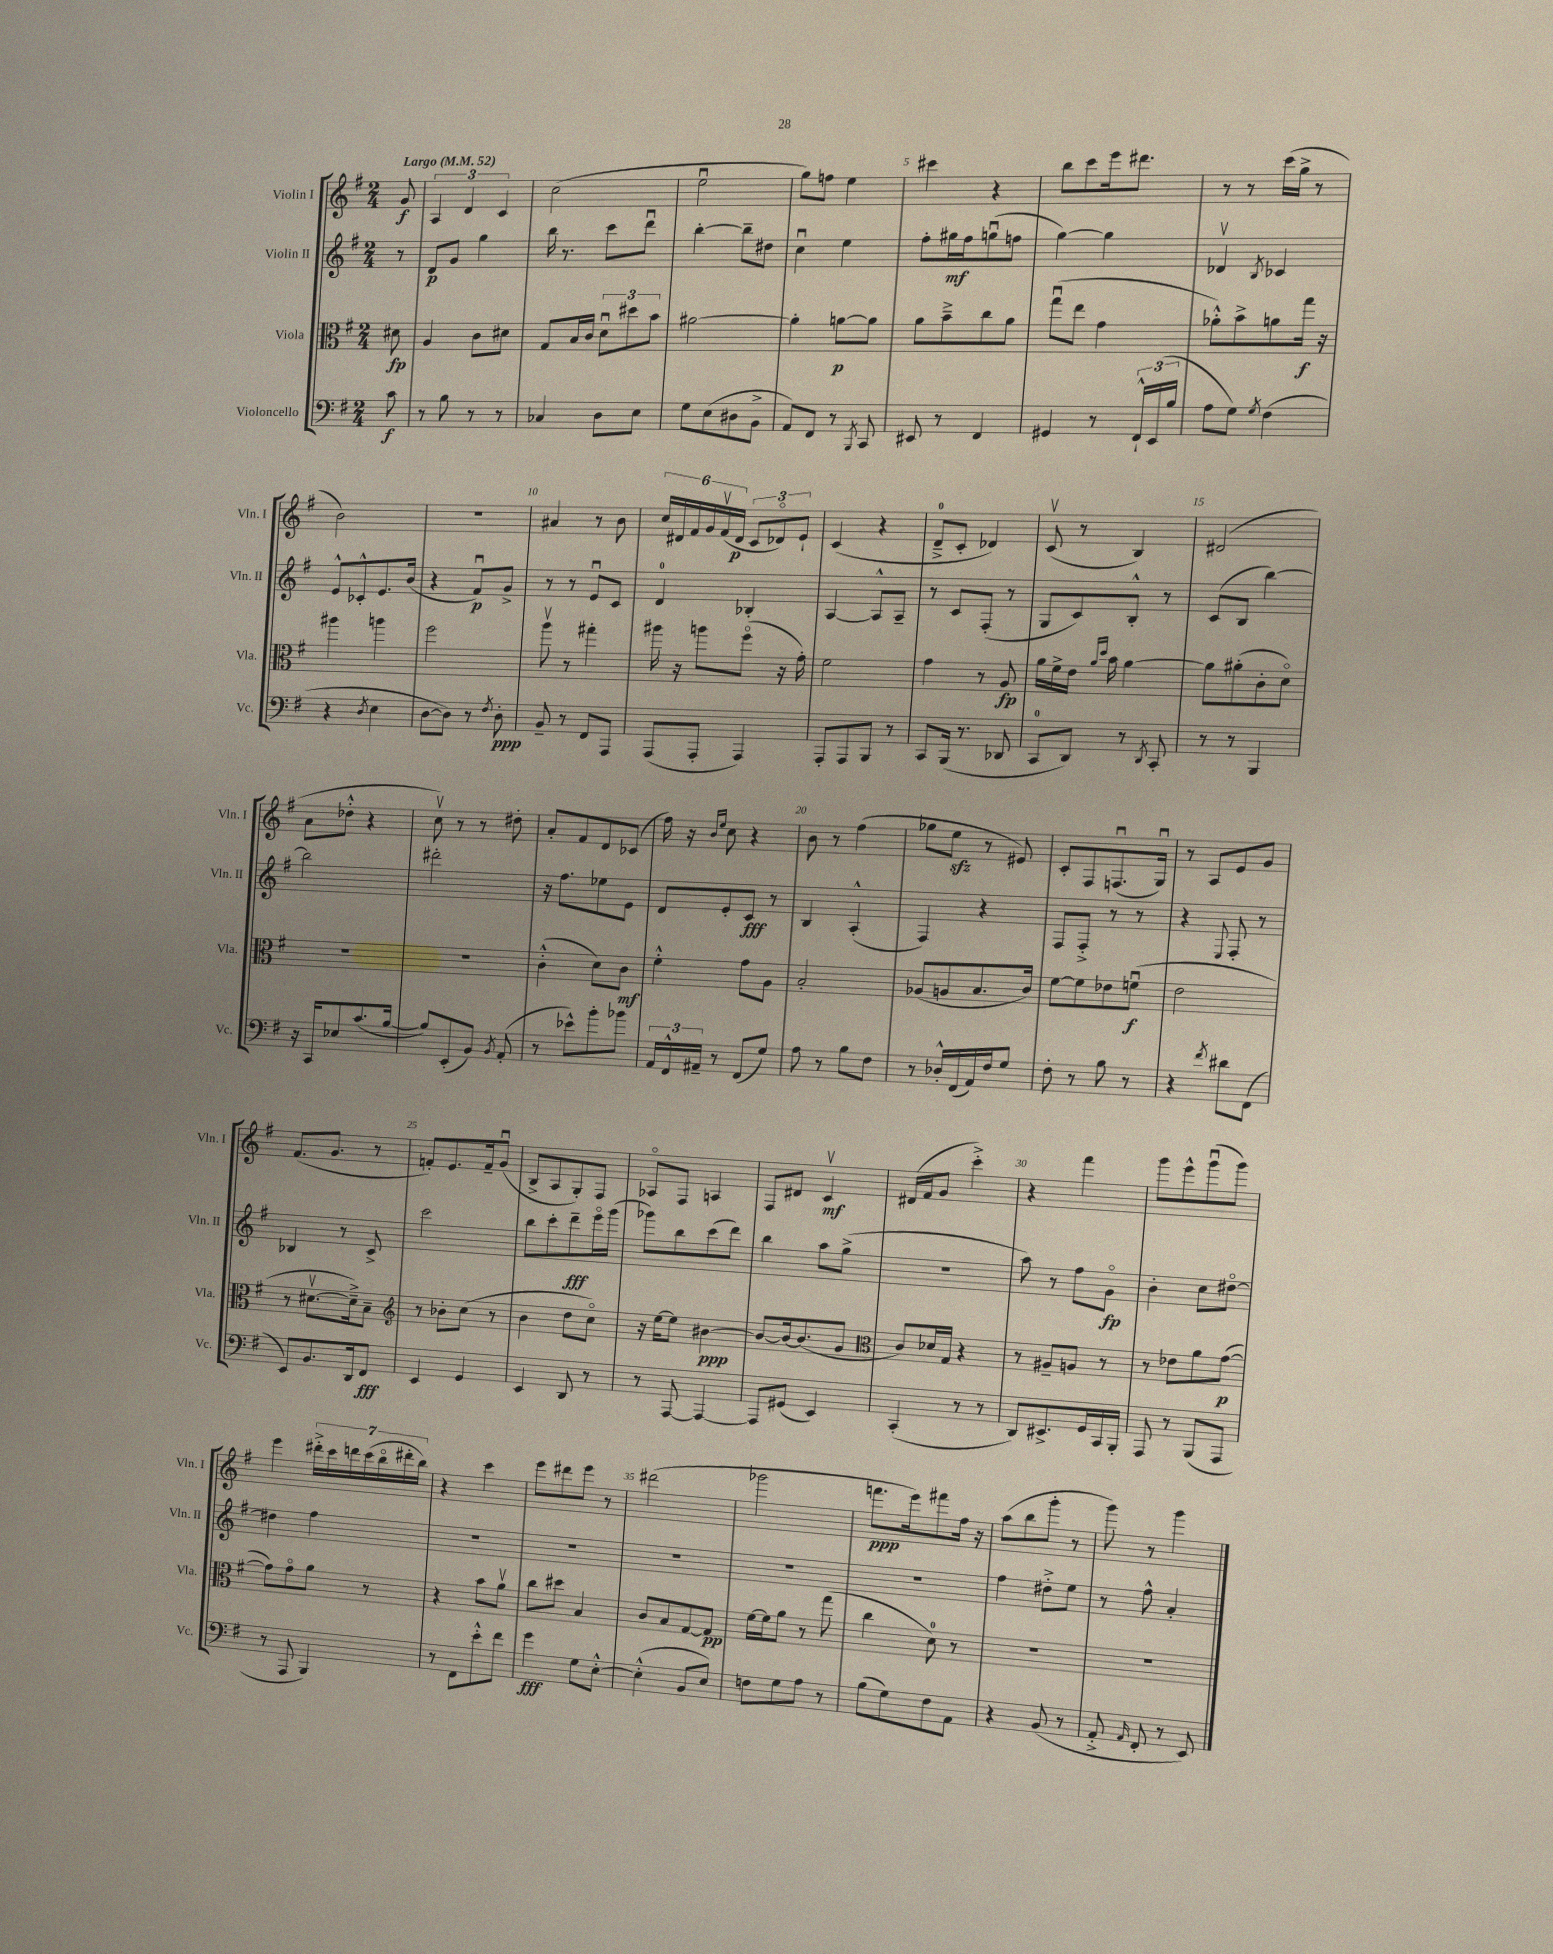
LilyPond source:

<<
\new StaffGroup <<
\new Staff = "s0" \with { instrumentName = "Violin I" shortInstrumentName = "Vln. I" } {
    \clef treble \key g \major \numericTimeSignature \time 2/4 \partial 8 \tempo "Largo" 4 = 52
    \autoBeamOff g'8\f |
    \tuplet 3/2 { a4 d'4 c'4 } |
    c''2( |
    e''2\downbow |
    g''8[) f''8] e''4 |
    cis'''4 r4 |
    b''8[ c'''8 e'''16 dis'''8.] |
    r8 r8 c'''16[( g''16]-> r8 |
    b'2) |
    r2 |
    ais'4 r8 b'8 |
    \tuplet 6/4 { c''16[ dis'16 fis'16 g'16 fis'16\upbow( dis'16]\p } \tuplet 3/2 { c'8[ des'8\flageolet) e'8]-! } |
    c'4( r4 |
    d'8[-0---> c'8]-. des'4) |
    c'8\upbow( r8 b4) |
    dis'2( |
    a'8[ des''8]-.-^ r4 |
    c''8\upbow) r8 r8 dis''8-. |
    a'8[-. fis'8 d'8 ces'8]( |
    fis''16) r16 \grace { b'16[ e''16] } c''8 r4 |
    b'8 r8 fis''4( |
    ges''8[ e''8]\sfz r8 eis'8) |
    c'8[-. fis8 f8.\downbow( g16]\downbow) |
    r8 a8[ e'8 g'8] |
    fis'8.[( g'8.] r8 |
    f'8[-.) e'8. f'16-- g'8]\downbow( |
    b8[-> a8 g8-.) fis8] |
    aes8[\flageolet fis8] a4 |
    fis8[ dis'8] c'4\upbow\mf |
    dis'16[( fis'16 g'8] c'''4-.->) |
    r4 fis'''4 |
    g'''8[ e'''8-^ g'''8\downbow( g'''8]) |
    e'''4 \tuplet 7/4 { dis'''16[-.-> c'''16 d'''16 c'''16( b''16\flageolet dis'''16-. b''16]) } |
    r4 c'''4 |
    e'''8[ dis'''8 e'''8] r8 |
    dis'''2( |
    ges'''2 |
    f'''8.[\ppp e'''16) fis'''8 fis''16] r16 |
    a''8[( b''8 g'''8]-. r8 |
    g'''8) r8 g'''4 \bar "|." |
}
\new Staff = "s1" \with { instrumentName = "Violin II" shortInstrumentName = "Vln. II" } {
    \clef treble \key g \major \numericTimeSignature \time 2/4 \partial 8
    \autoBeamOff r8 |
    d'8[\p g'8] g''4 |
    b''16 r8. c'''8[ d'''8]\downbow |
    b''4~-. b''8[-- dis''8] |
    c''4\downbow e''4 |
    fis''8[-. gis''16\mf fis''16 g''8\downbow( f''8] |
    g''4~) g''4 |
    des'4\upbow \acciaccatura { b8 } ces'4 |
    e'8[-^ ces'8-.-^ e'8. b'16]( |
    r4 fis'8[\downbow\p) g'8]-> |
    r8 r8 e'8[\downbow c'8] |
    d'4-0 bes4-. |
    a4~ a8[-^ a8]-- |
    r8 c'8[ fis8]-.( r8 |
    g8[ c'8) b8]-.-^ r8 |
    c'8[( b8] b''4~) |
    b''2 |
    dis'''2-. |
    r16 fis''8.[ ees''8 e'8] |
    d'8[ e'8-. c'8]\fff r8 |
    b4 a4-.-^( |
    fis4) r4 |
    fis8[ fis8]-.-> r8 r8 |
    r4 \appoggiatura { e8 } fis8-. r8 |
    bes4 r8 c'8-> |
    c'''2 |
    b''8[ c'''8-. d'''8--\fff e'''16\flageolet g'''16]( |
    ges'''8[) b''8 c'''8( d'''8]) |
    b''4 a''8[ g''8]->( |
    R2 |
    a''8) r8 fis''8[ g'8]\flageolet\fp |
    b'4-. c''8[ dis''8]~\flageolet |
    dis''4 fis''4 |
    r2 |
    R2 |
    R2 |
    R2 |
    R2 |
    fis''4 dis''8[-.-> e''8] |
    r8 fis''8-^ a'4-. \bar "|." |
}
\new Staff = "s2" \with { instrumentName = "Viola" shortInstrumentName = "Vla." } {
    \clef alto \key g \major \numericTimeSignature \time 2/4 \partial 8
    \autoBeamOff dis'8\fp |
    a4 c'8[ dis'8] |
    g8[ b16 c'16] \tuplet 3/2 { d'8[\downbow dis''8 b'8] } |
    ais'2~ |
    ais'4-. a'8[~\p a'8] |
    a'8[ b'8---> c''8 a'8] |
    g''8[\downbow( e''8] g'4 |
    aes'8[-.-^) b'8-> a'8 g''16]\f r16 |
    ais''4 a''4 |
    fis''2 |
    a''8\upbow r8 gis''4-. |
    ais''16 r16 a''8[ fis''8]\flageolet( r16 g'16-.) |
    fis'2 |
    g'4 r8 a8\fp |
    a'16[ fis'16-> e'16] \grace { a'16[ d''16] } b'16 a'4~ |
    a'8[ ais'8-.( c'8-. d'8]\flageolet) |
    R2 |
    R2 |
    c'4-.-^( d'8[) c'8]\mf |
    fis'4-.-^ g'8[ a8] |
    b2-. |
    aes8[( a8 b8. c'16]) |
    fis'8[~ fis'8 ees'8 f'8]\downbow\f( |
    e'2 |
    r8 dis'8.[~\upbow dis'16--->) b8]-- |
    \clef treble r8 bes'8[-. c''8]( r8 |
    b'4 d''8[ c''8]\flageolet) |
    r16 e''16[~ e''8] bis'4~\ppp |
    bis'8[~ bis'16~ bis'8.( g'8] |
    \clef alto c'8[) des'16 g16] r4 |
    r8 ais8[-- a8] r8 |
    r8 ees'8[ a'8 g'8]~\p( |
    g'8[) g'8\flageolet a'8] r8 |
    r4 b'8[ a'8]\upbow |
    c''8[ dis''8] b4 |
    c'8[ b8 g8~ g8]\pp |
    fis'16[~ fis'16 a'8] r8 g''8( |
    c''4 d'8-0) r8 |
    R2 |
    R2 \bar "|." |
}
\new Staff = "s3" \with { instrumentName = "Violoncello" shortInstrumentName = "Vc." } {
    \clef bass \key g \major \numericTimeSignature \time 2/4 \partial 8
    \autoBeamOff c'8\f |
    r8 b8 r8 r8 |
    ces4 d8[ e8] |
    g8[ e8( dis8 b,8]-> |
    a,8[) fis,8] r8 \acciaccatura { b,,8 } c,8 |
    eis,8 r8 fis,4 |
    gis,4 r8 \tuplet 3/2 { fis,16[-!-^ e,16( b16] } |
    a8[ g8]) \acciaccatura { g8 } fis4( |
    r4 \acciaccatura { d8 } e4 |
    d8[~ d8]) r8 \acciaccatura { fis8 } d8-.\ppp |
    b,8-- r8 fis,8[ a,,8] |
    a,,8[( a,,8]-. a,,4) |
    a,,8[-. a,,8 b,,8] r8 |
    c,8[ b,,16]( r8. des,8 |
    c,8[-0 d,8]) r8 \acciaccatura { d,8 } c,8-. |
    r8 r8 b,,4 |
    r16 c,16[ ees8 c'8.( b16]~ |
    b8[) e,8-.( b,8]) \acciaccatura { b,8 } a,8-.( |
    r8 ees'8[-^) b'8-. bes'8] |
    \tuplet 3/2 { a,16[ fis,16-^ ais,16]-- } r8 fis,8[( g8]) |
    a8 r8 b8[ fis8] |
    r8 des16[-.-^ fis,16( a,16) fis16 g8] |
    fis8-. r8 b8 r8 |
    r4 \acciaccatura { fis'8 } dis'8[ fis,8]( |
    e,8[) b,8. d,16 fis,8]\fff |
    e,4 g,4 |
    e,4 d,8 r8 |
    r8 a,,8~ a,,4~ |
    a,,8[ gis,8]( e,4) |
    c,4-.( r8 r8 |
    d,8[) eis,8.-> g,16 c,16 b,,16]-. |
    a,,8 r8 b,,8[( a,,8] |
    r8 a,,8 b,,4) |
    r8 fis,8[ e'8-.-^ fis'8] |
    g'4\fff g8[ e8]~-.-^ |
    e4-.-^( b,8[ e8]) |
    f8[ g8 a8] r8 |
    b8[( g8) fis8 a,8] |
    r4 b,8( r8 |
    a,8-.-> \grace { a,16 } fis,8-. r8 e,8) \bar "|." |
}
>>
>>
\layout { \context { \Score \override BarNumber.break-visibility = ##(#f #t #t) barNumberVisibility = #(every-nth-bar-number-visible 5) } }
